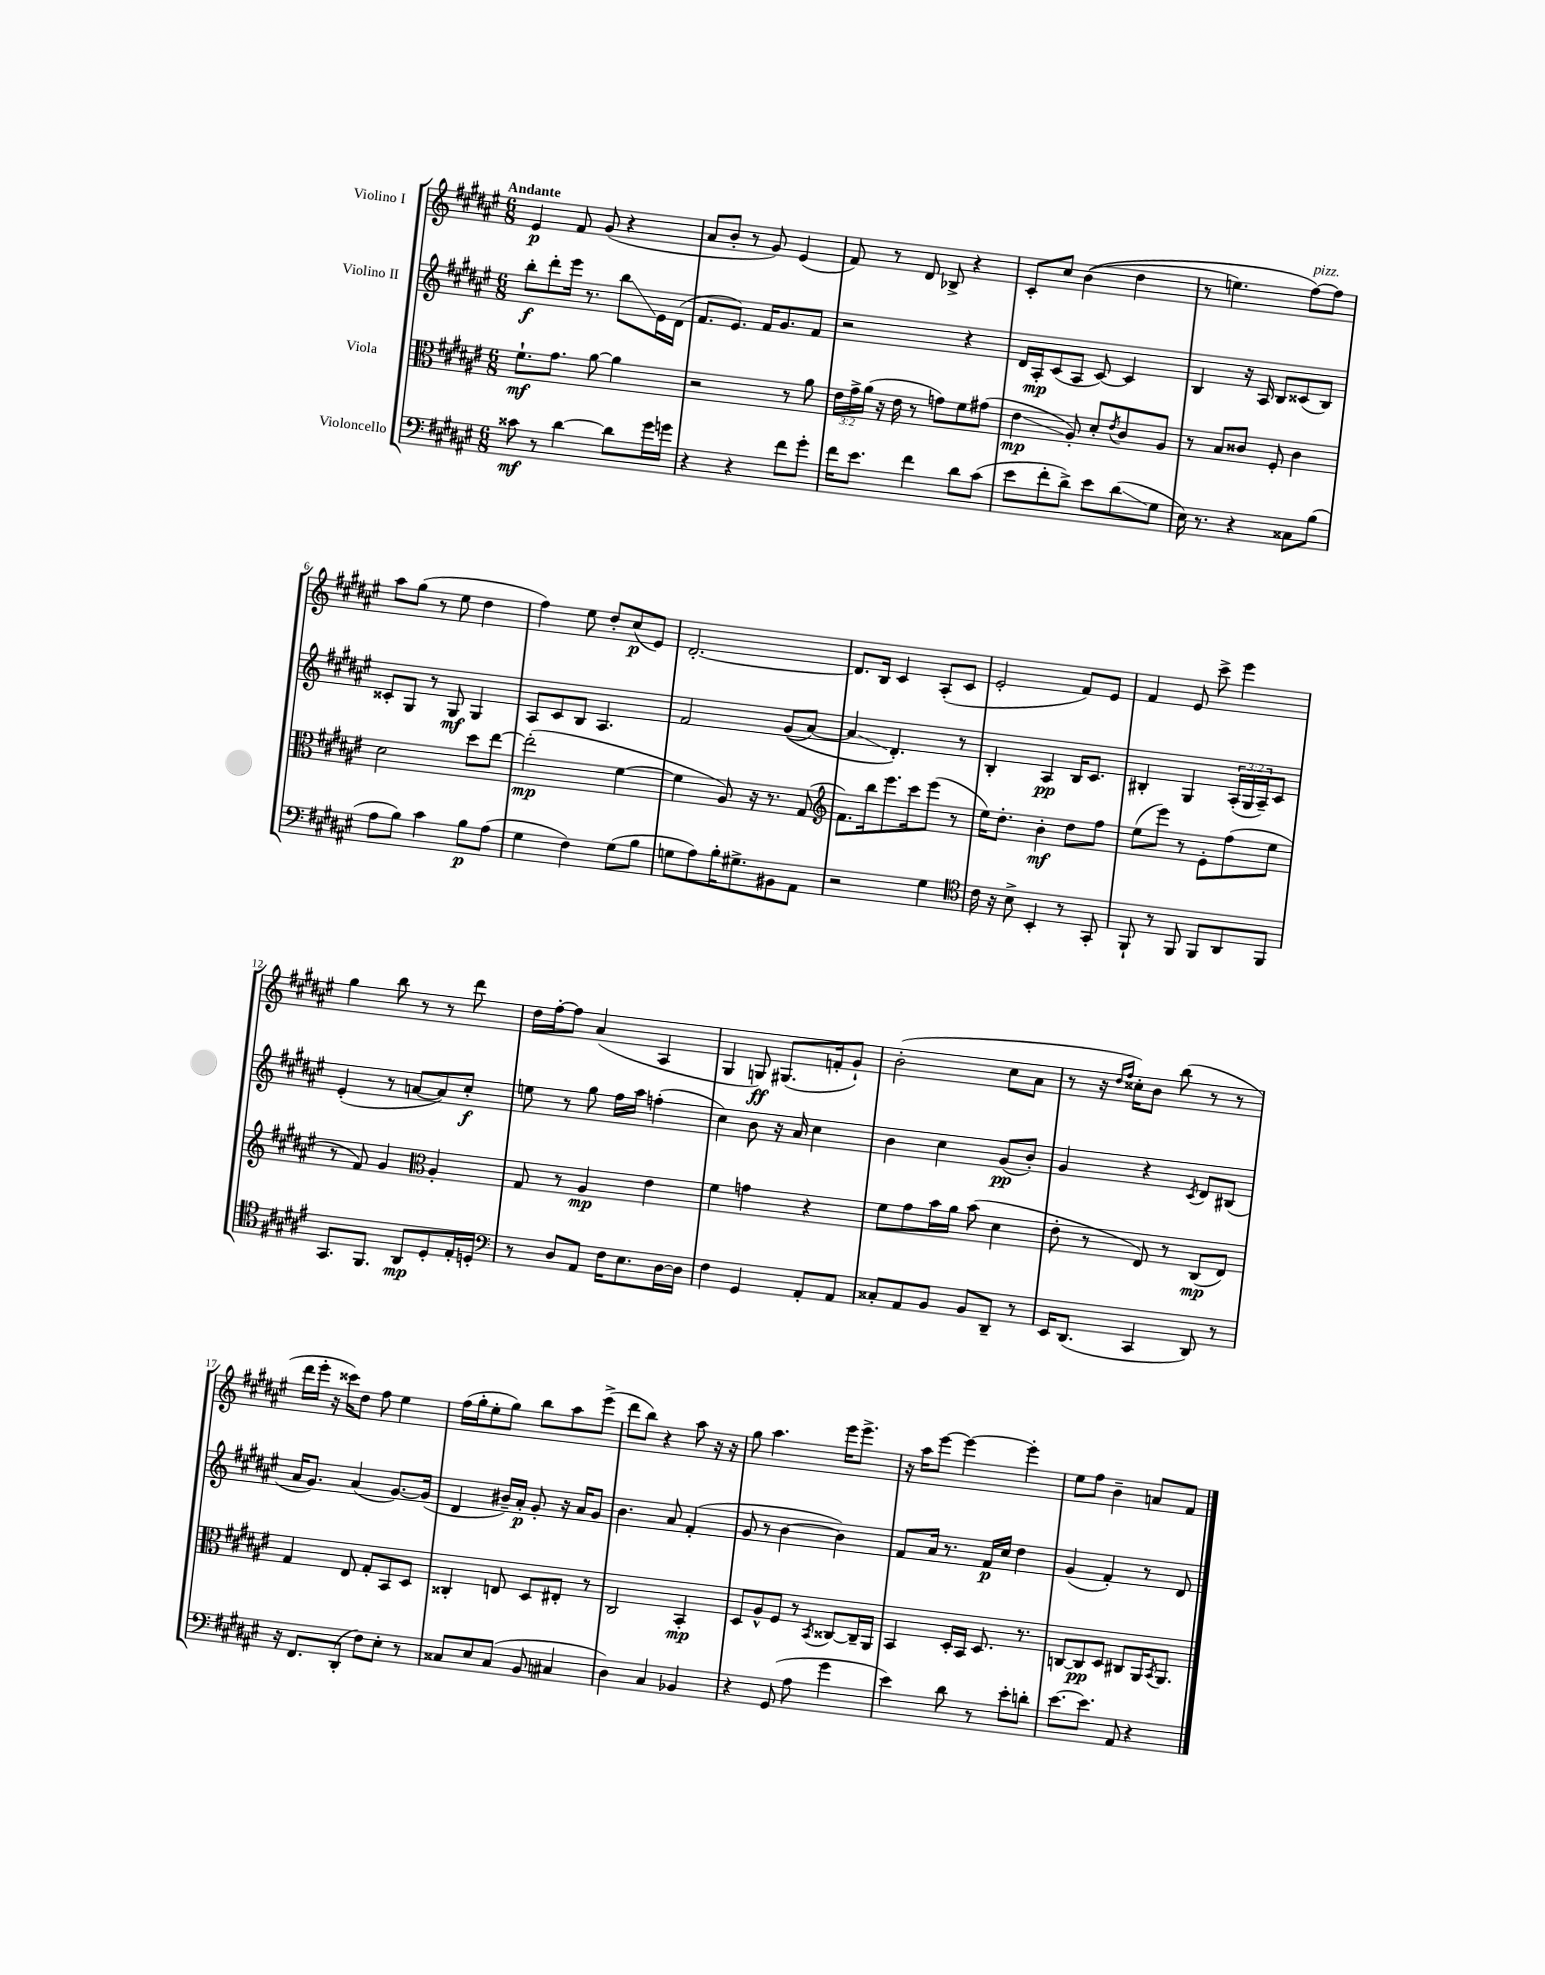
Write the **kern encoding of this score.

**kern	**kern	**kern	**kern
*staff4	*staff3	*staff2	*staff1
*clefF4	*clefC3	*clefG2	*clefG2
*k[f#c#g#d#a#e#]	*k[f#c#g#d#a#e#]	*k[f#c#g#d#a#e#]	*k[f#c#g#d#a#e#]
*M6/8	*M6/8	*M6/8	*M6/8
8c##	8.f#`	8bb'	4e#
8r	.	8ddd#'	.
.	8.g#	.	.
[4d#	.	16eee#	8f#
.	.	8.r	.
.	[8a#	.	(8g#
8d#]	4a#]	8bb	4r
16g#	.	16e#	.
16g	.	(16d#	.
=	=	=	=
4r	2r	8.f#	8a#
.	.	.	8b'
.	.	8.e#)	.
4r	.	.	8r
.	.	16f#	8g#)
.	.	8.g#	.
8f#	8r	.	(4e#
8g#'	8a#	8f#	.
=	=	=	=
16f#	24e#	2r	8f#)
.	24g#^	.	.
8.e#	.	.	.
.	(24a#	.	.
.	16r	.	8r
.	16e#	.	.
4f#	8r	.	8d#
.	8g)	.	8B-^
8d#	8f#	4r	4r
(8c#	(8g#	.	.
=	=	=	=
8e#	4e#	16d#	8c#'
.	.	16A#'	.
8f#'	.	(8c#	8cc#
8d#^)	8A#')	8A#	&((4b
8e#	8d#'	[8c#)	.
.	8qe#	.	.
(8d#	8c#	4c#]	4dd#
8G#	8A#	.	.
=	=	=	=
16E#)	8r	4B	8r
8.r	.	.	.
.	8B	.	4.ee)
4r	8c##	16r	.
.	.	16A#	.
.	8F#'	8B	.
8C##	4c##	(8c##	[8ff#&)
(8B	.	8B)	8ff#]
=	=	=	=
8A#	2d#	8c##'	8aa#
8B)	.	8G#	(8gg#
4c#	.	8r	8r
.	.	8G#	8ee#
8B	8dd#	4G#	4dd#
(8A#	[8ee#	.	.
=	=	=	=
4G#	(2ee#']	8A#	4ff#)
.	.	8c#	.
4F#)	.	8B	8ee#
.	.	4.A#	8dd#'
(8G#	[4f#	.	(8cc#
8B	.	.	8e#)
=	=	=	=
8G	4f#]	2f#	[2.d#'
8A#)	.	.	.
16B'	8A#)	.	.
8.G#^	.	.	.
.	16r	.	.
.	8.r	.	.
8BB#	.	&((8g#	.
8AA#	(8G#	[8a#)	.
=	=	=	=
*	*clefG2	*	*
2r	8.f#)	4a#]	8.d#]
.	16bb	.	16B
.	8.eee#	4.d#'&)	4c#
.	16ccc#	.	.
4G#	(8eee#	.	(8A#'
.	8r	8r	8c#
=	=	=	=
*clefC4	*	*	*
16c#	16ee#)	4B'	2e#'
16r	8.dd#'	.	.
8B^	.	.	.
4BB'	4b'	4A#	.
8r	8dd#	16B	8f#)
.	.	8.c#	.
8GG#'	8ff#	.	8e#
=	=	=	=
8FF#`	(8ee#	4B#'	4f#
8r	8eee#)	.	.
8FF#	8r	4G#	8e#
8FF#	8e#'	.	8ccc#^
8AA#	(8ff#	(24A#'	4eee#
.	.	24G#	.
.	.	24A#~)	.
8FF#	8ee#	8c#	.
=	=	=	=
8.GG#	8r	(4e#'	4gg#
.	8f#)	.	.
8.FF#	.	.	.
.	4g#	8r	8bb
8AA#	.	[8a	8r
*	*clefC3	*	*
8D#'	4A#'	8a])	8r
16E#'	.	8cc#'	8ddd#
16D'	.	.	.
=	=	=	=
*clefF4	*	*	*
8r	8G#	8ee	16dd#
.	.	.	[16ff#'
8D#	8r	8r	8ff#]
8AA#	4A#	8gg#	(4a#
16F#	.	16ff#	.
8.E#	.	16aa#	.
.	4e#	(4ff'	4A#
[16D#	.	.	.
16D#]	.	.	.
=	=	=	=
4F#	4f#	4cc#)	4G#
4GG#	4g	8b	8G)
.	.	16r	(8.G#
.	.	16a#	.
8AA#'	4r	4cc#	.
.	.	.	16f'
8AA#	.	.	8g#`)
=	=	=	=
8C##'	8f#	4b	(2b'
8AA#	8g#	.	.
8BB	16b	4cc#	.
.	16a#	.	.
8BB	(8b	.	.
8DD#~	4d#	(8g#	8cc#
8r	.	8b')	8a#
=	=	=	=
16EE#	8e#'	4g#	8r
(8.DD#	.	.	.
.	8r	.	16r
.	.	.	16qqdd#
.	.	.	16qqff#
.	.	.	16cc##')
4CC#	8E#)	4r	8b
.	8r	.	(8bb
.	.	8qc#	.
8DD#)	(8C#	8d#	8r
8r	8E#)	(8B#	8r
=	=	=	=
16r	4G#	16a#	16ddd#
8.FF#	.	8.g#)	16eee#'
.	.	.	16r
.	.	.	16ccc##)
(8DD#'	8E#	(4a#	8dd#
8F#)	8G#'	.	8ff#
8E#'	8BB	[8.g#)	4ee#
8r	8D#	.	.
.	.	(16g#]	.
=	=	=	=
8C##	4C##'	4d#	(16ff#
.	.	.	16gg#'
8E#	.	.	8ee#'
(8C##	8E	16b#~)	8gg#)
.	.	16a#'	.
8BB	8D#	8g#'	8bb
4C#	8E#'	16r	8aa#
.	.	16a#	.
.	8r	8g#	(8eee#^
=	=	=	=
4D#)	2C#	4.b	8ddd#
.	.	.	8bb)
4C#	.	.	4r
.	.	8a#	.
4BB-	4BB'	(4f#'	8aa#
.	.	.	16r
.	.	.	16r
=	=	=	=
4r	8D#	8g#	8gg#
.	8A#^^	8r	4.aa#
(8GG#	8F#	[4b	.
8A#	8r	.	.
.	8qBB	.	.
4g#	[8C##	4b])	16eee#
.	.	.	8.eee#^
.	16C##~]	.	.
.	16AA#	.	.
=	=	=	=
4e#)	4BB	8f#	16r
.	.	.	16aa#
.	.	16a#	[8eee#
.	.	8.r	.
8d#	16D#'	.	4eee#_
.	16BB	.	.
8r	8.D#	16f#	.
.	.	16cc#	.
8e#'	.	4dd#	4eee#']
.	8.r	.	.
8d'	.	.	.
=	=	=	=
[8.e#	[8C	(4g#	8ee#
.	8C]	.	8ff#
8.e#]	.	.	.
.	8D#	4f#')	4b~
8AA#	8C#	.	.
4r	16AA#	8r	8a
.	8qBB	.	.
.	8.AA#	.	.
.	.	8d#	8f#
==	==	==	==
*-	*-	*-	*-
